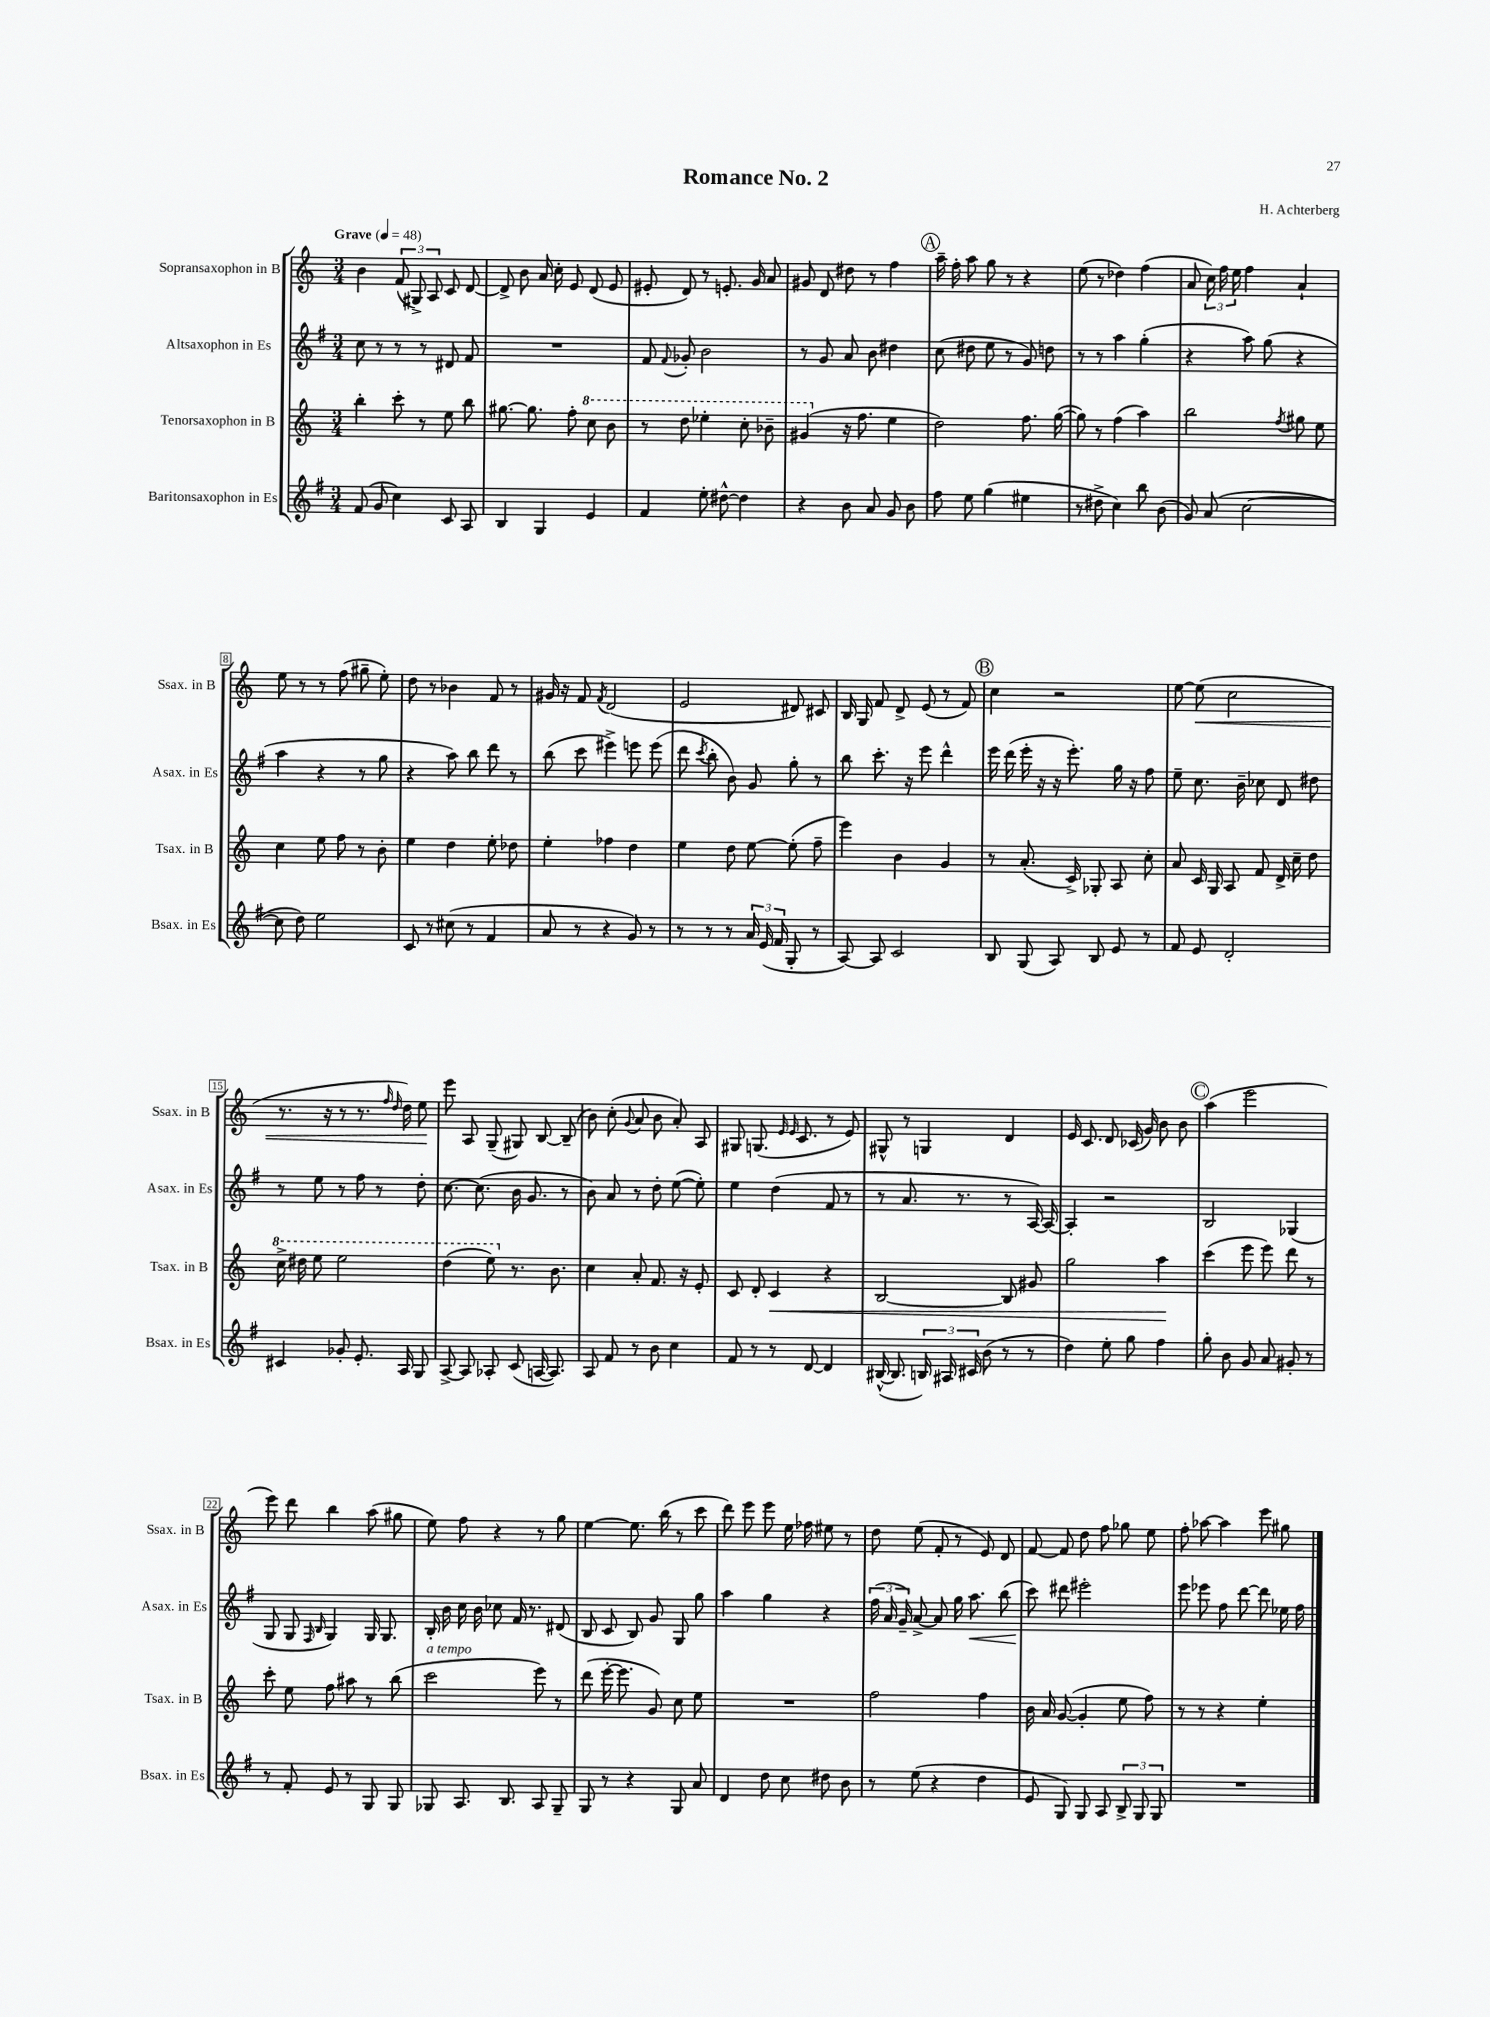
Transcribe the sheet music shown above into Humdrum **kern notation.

**kern	**kern	**kern	**kern
*staff4	*staff3	*staff2	*staff1
*clefG2	*clefG2	*clefG2	*clefG2
*k[f#]	*k[]	*k[f#]	*k[]
*M3/4	*M3/4	*M3/4	*M3/4
*MM48	*MM48	*MM48	*MM48
(8f#	4bb'	8cc	4b
8g	.	8r	.
4cc)	8ccc'	8r	(12f
.	.	.	12G#^)
.	8r	8r	.
.	.	.	12A
8c	8ee	8d#	8c
8A	8bb	8f#	[8d
=	=	=	=
4B	[8.gg#	2.r	8d^]
.	.	.	8b
.	8.gg#]	.	.
4G	.	.	16a
.	.	.	16cc'
.	8ff'	.	8e
4e	8ccc	.	(8d
.	8bb	.	8e
=	=	=	=
4f#	8r	8f#	8e#'
.	.	8qqf#	.
.	8ddd	8g-'	8d)
8ee'	4eee-'	2b	8r
[8dd#^^	.	.	8.e'
4dd#]	8ccc'	.	.
.	.	.	16g
.	8bb-~	.	8a
=	=	=	=
4r	(4gg#	8r	8g#
.	.	8g	8d
8b	16r	8a	8dd#
.	8.ff	.	.
8a	.	8b	8r
8g	4ee	4dd#	4ff
8b	.	.	.
=	=	=	=
8ff#	2dd)	(8cc	16aa~
.	.	.	16ff'
8ee	.	8dd#	8aa
(4gg	.	8ee	8gg
.	.	8r	8r
4ee#	8.ff	8g)	4r
.	.	8dd	.
.	([16gg	.	.
=	=	=	=
8r	8gg])	8r	(8ee
8dd#^	8r	8r	8r
4cc)	(4ff	4aa	4dd-)
8bb	4aa)	(4gg'	(4ff
(8b	.	.	.
=	=	=	=
8g)	2bb	4r	8a
(8a	.	.	24cc)
.	.	.	24ff
.	.	.	24ee
[2cc	.	8aa)	4ff
.	.	(8gg	.
.	8qff	.	.
.	8gg#	4r	4a`
.	8ee	.	.
=	=	=	=
8cc]	4cc	4aa	8ee
8dd)	.	.	8r
2ee	8ee	4r	8r
.	8ff	.	(8ff
.	8r	8r	8gg#~
.	8b'	8gg	8ee')
=	=	=	=
8c	4ee	4r	8dd
8r	.	.	8r
(8cc#	4dd	8aa)	4b-
8r	.	8bb	.
4f#	8ee'	8ddd	8f
.	8dd-	8r	8r
=	=	=	=
8a	4ee'	(8bb	16g#
.	.	.	16r
8r	.	8ccc	8f
.	.	.	8qf
4r	4ff-	4eee#^)	(2d
8g)	4dd	8eee	.
8r	.	(8eee	.
=	=	=	=
8r	4ee	8ddd	2e
.	.	8qccc	.
8r	.	8bb'	.
8r	8dd	8b)	.
24a	[8ee	8g	.
(24e	.	.	.
24f#	.	.	.
8G'	(8ee']	8gg'	8d#)
8r	8ff~	8r	8c#
=	=	=	=
[8A)	4eee)	8bb	16B
.	.	.	16G
8A]	.	8.ccc'	8f
2c	4b	.	8d^
.	.	16r	.
.	.	8eee	(8e
.	4g	4ddd^^	8r
.	.	.	8f)
=	=	=	=
8B	8r	16eee	4cc
.	.	(16ddd	.
(8G	(8.a'	16eee'	.
.	.	16r	.
8A)	.	16r	2r
.	16c^)	8.eee')	.
8B	8G-'	.	.
8e	8A	16gg	.
.	.	16r	.
8r	8cc'	8ff#	.
=	=	=	=
8f#	8a	8ee~	[8ee
8e	16c	8.cc	(8ee]
.	16G	.	.
2d'	8A	.	2cc
.	.	16b~	.
.	8f	8cc-	.
.	16d^	8d	.
.	16cc~	.	.
.	8dd	8dd#	.
=	=	=	=
4c#	16ccc^	8r	8.r
.	16ddd#	.	.
.	8eee	8ee	.
.	.	.	16r
8g-'	2eee	8r	8r
8.e'	.	8ff#	8.r
.	.	8r	.
.	.	.	16qqff
.	.	.	16qqdd
16A	.	.	16dd)
8G	.	8dd'	8ee
=	=	=	=
[8A^	(4ddd	[8.cc	8eee
8A]	.	.	8A
.	.	(8.cc]	.
8A-'	8eee)	.	(8G~
(8c	8.r	16b	8G#)
.	.	8.g	.
[16A	.	.	[8B
8.A])	8.b	.	.
.	.	8r	(8B~]
=	=	=	=
8A	4cc	8b)	8b)
8f#	.	8a	(8cc'
.	.	.	8qqg
8r	8a'	8r	8a
8b	8.f	8dd'	8b
4cc	.	([8ee	8a')
.	16r	.	.
.	8e'	8ee'])	8A
=	=	=	=
8f#	8c	4ee	8G#
8r	8d'	.	(8.G
8r	4c	(4dd	.
.	.	.	16qqe
.	.	.	16qqe
.	.	.	8.c
[8d	.	.	.
4d]	4r	8f#	8r
.	.	8r	8e)
=	=	=	=
([16B#^^	[2B	8r	8G#^^
8.B#]	.	.	.
.	.	8.a	8r
24B)	.	.	4G
24A#	.	.	.
.	.	8.r	.
24c#	.	.	.
(8b	.	.	.
8r	8B]	8r	4d
8r	8g#	[16A)	.
.	.	16A_	.
=	=	=	=
4dd)	2gg	4A']	16e
.	.	.	8.c
8ee'	.	2r	8d
8gg	.	.	(16c-
.	.	.	16g)
4ff#	4aa	.	8b
.	.	.	8b
=	=	=	=
8gg'	(4ccc	2B	(4aa
8b	.	.	.
8g	8eee	.	2eee
8a	8eee)	.	.
8g#'	8ddd	(4G-	.
8r	8r	.	.
=	=	=	=
8r	8ccc'	8G	8eee)
8f#'	8ee	8G	8ddd
.	.	16qqF#	.
.	.	16qqB	.
8e	8ff	4G)	4bb
8r	8aa#	.	.
8G	8r	16G	(8aa
.	.	8.G	.
8G	(8bb	.	8gg#
=	=	=	=
8G-	2ccc	16B'	8ee)
.	.	16b	.
8.A	.	16cc	8ff
.	.	16b	.
.	.	8cc-	4r
8.B	.	.	.
.	.	16f#	.
.	.	8.r	.
8A	8eee)	.	8r
8G-~	8r	(8d#	8gg
=	=	=	=
8G	(8ddd	8B	[4ee
8r	[16eee'	8c	.
.	8.eee]	.	.
4r	.	8B)	8.ee]
.	8g)	8g	.
.	.	.	(16bb
8G	8cc	8G	8r
8a	8ee	8gg	8ccc
=	=	=	=
4d	2.r	4aa	8ddd)
.	.	.	8eee
8dd	.	4gg	8eee
8cc	.	.	16ee
.	.	.	16ff-
8dd#	.	4r	8ee#
8b	.	.	8r
=	=	=	=
8r	2ff	(24ff#	8dd
.	.	24a	.
.	.	24g~)	.
(8ee	.	[8a^	(8ee
4r	.	8a]	8f'
.	.	16gg	8r
.	.	8.aa	.
4dd	4ff	.	8e)
.	.	(8bb	8d
=	=	=	=
8e	16b	8ccc)	[8f
.	16a	.	.
8G)	([8g	8ddd#	8f]
8G	4g']	2eee#'	8dd
8A	.	.	8ff
12B^	8ee	.	8gg-
12G	.	.	.
.	8ff)	.	8ee
12G	.	.	.
=	=	=	=
2.r	8r	8eee	8ff'
.	8r	8eee-	[8aa-
.	4r	8ff#	4aa-]
.	.	[8ddd	.
.	4ee'	8ddd]	8eee
.	.	16ee-	8gg#
.	.	16ff#	.
==	==	==	==
*-	*-	*-	*-
